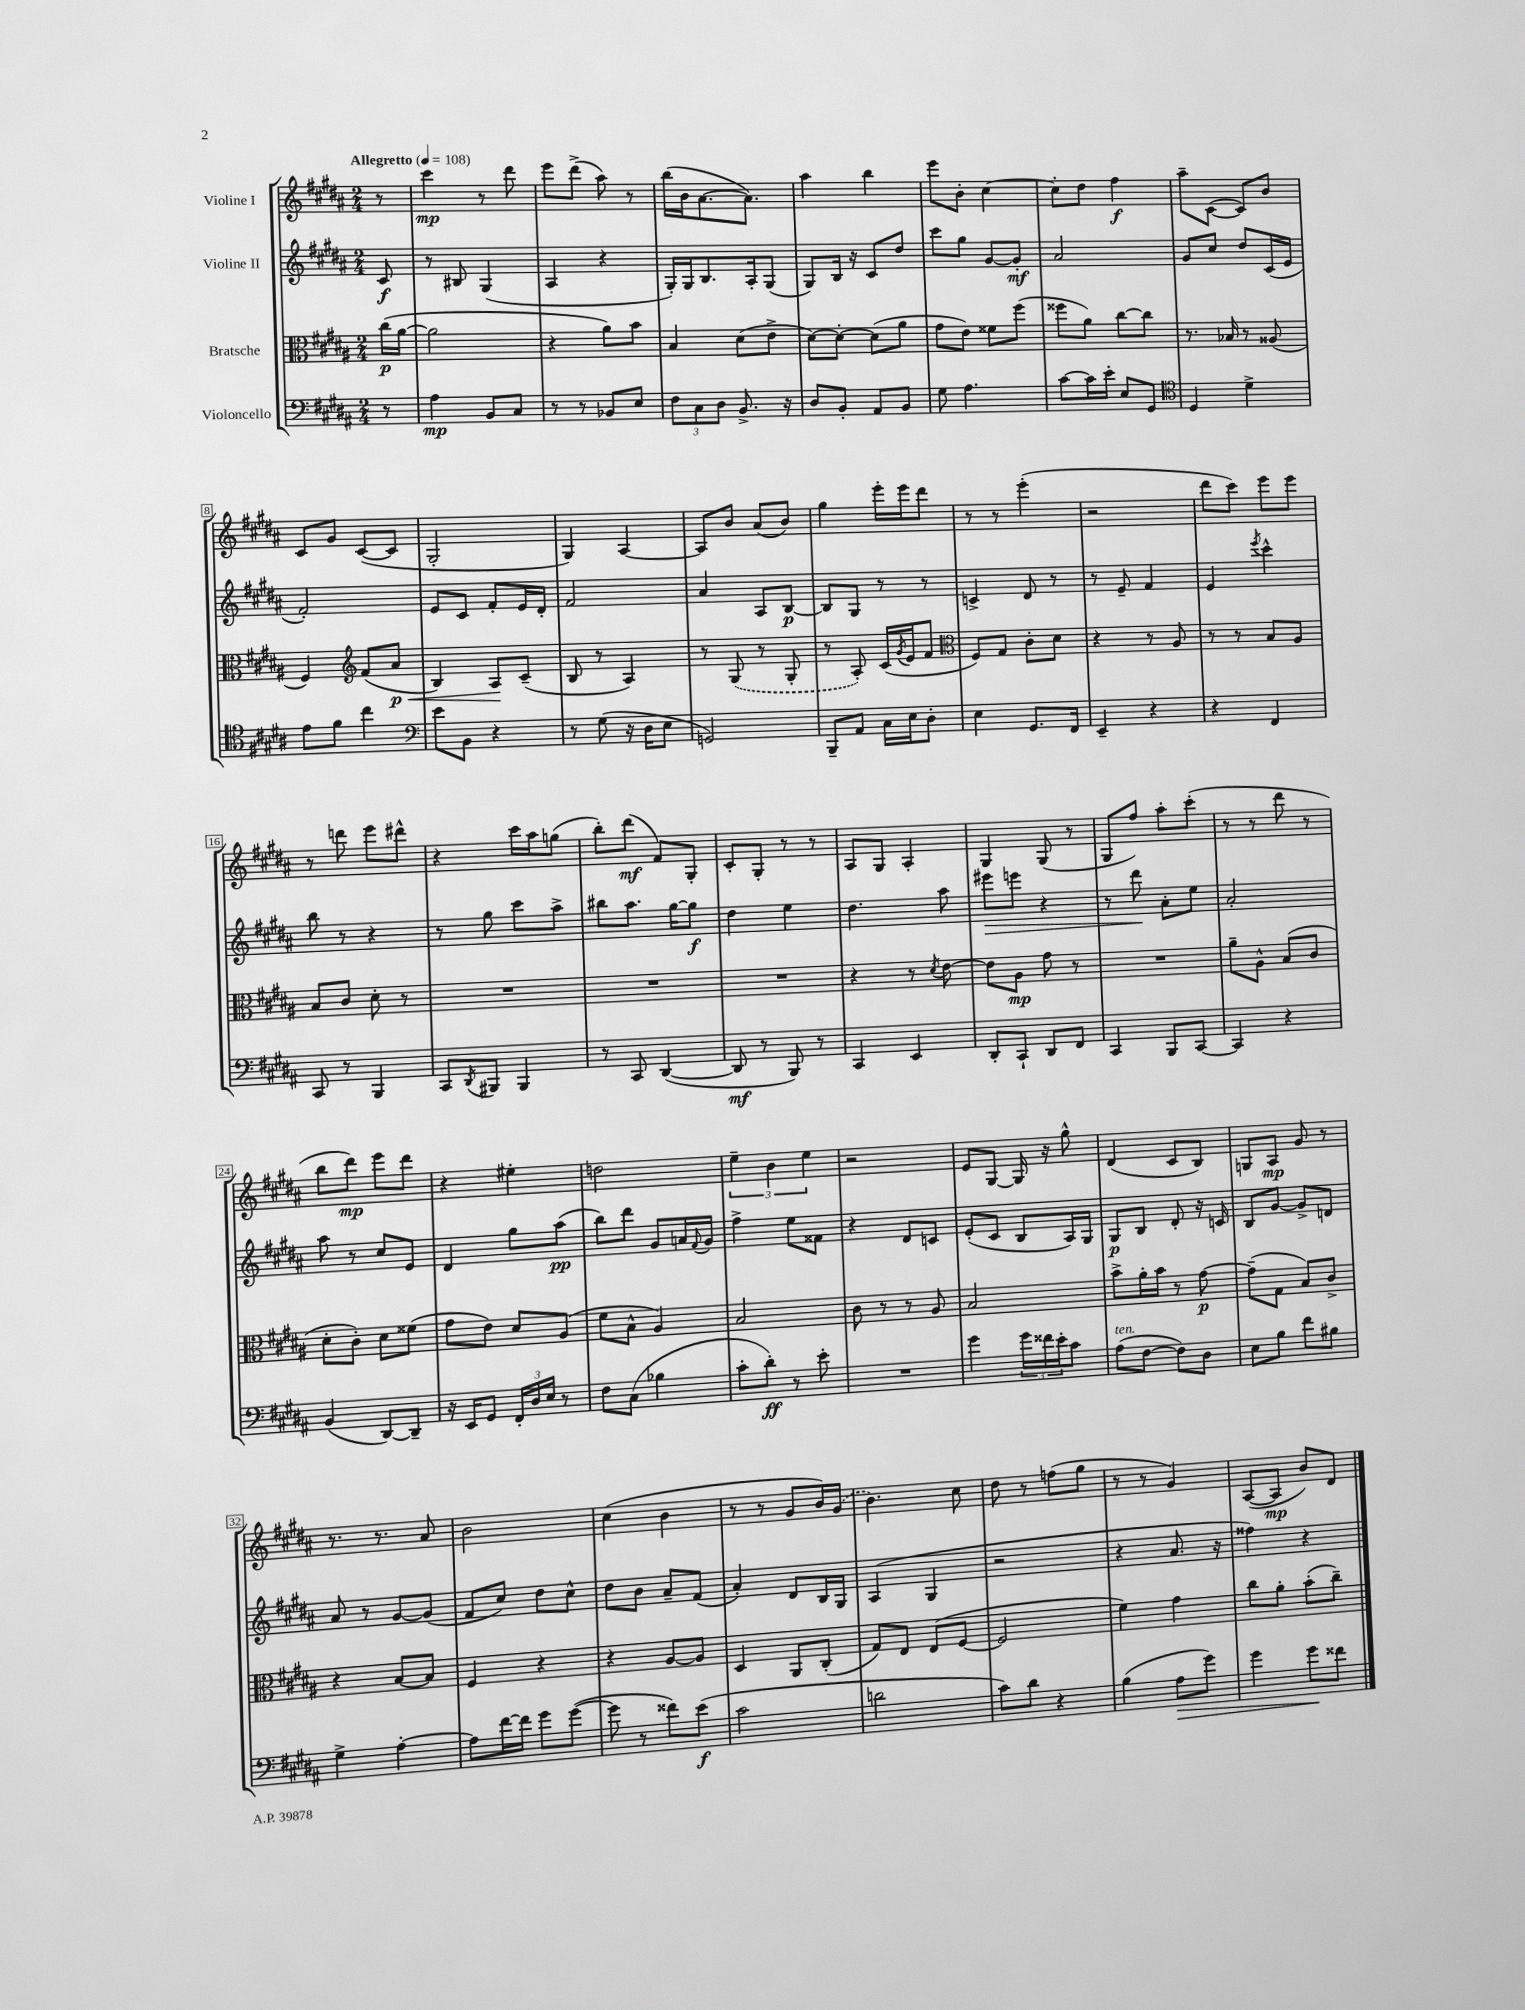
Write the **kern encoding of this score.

**kern	**kern	**kern	**kern
*staff4	*staff3	*staff2	*staff1
*clefF4	*clefC3	*clefG2	*clefG2
*k[f#c#g#d#a#]	*k[f#c#g#d#a#]	*k[f#c#g#d#a#]	*k[f#c#g#d#a#]
*M2/4	*M2/4	*M2/4	*M2/4
*MM108	*MM108	*MM108	*MM108
8r	(16cc#	8c#	8r
.	[16a#	.	.
=	=	=	=
4A#	2a#]	8r	4ccc#
.	.	8B#	.
8BB	.	(4G#	8r
8C#	.	.	8ddd#
=	=	=	=
8r	4r	4A#	8eee
8r	.	.	(8ddd#^
8BB-	8a#)	4r	8aa#)
8E	8b	.	8r
=	=	=	=
12F#	4B	16G#')	(16bb
.	.	16G#	16b
12C#	.	.	.
.	.	8.B	[8.a#
12D#	.	.	.
8.BB^	(8d#	.	.
.	.	16A#'	8.a#])
.	8e^	(8G#	.
16r	.	.	.
=	=	=	=
8D#	[8d#)	8G#)	4aa#
8BB'	8d#'_	16B	.
.	.	16r	.
8AA#	(8d#]	8c#	4bb
8BB	8a#	8dd#	.
=	=	=	=
8G#	8g#	8ccc#	8eee
4.A#	8e)	8gg#	8b'
.	8f##	[8g#	[4cc#
.	(8ff#	8g#']	.
=	=	=	=
[8c#	8ff##	2a#	8cc#']
16c#]	8a#)	.	8dd#
16e'	.	.	.
8E	[8cc#	.	4ff#
8GG#	8cc#]	.	.
=	=	=	=
*clefC4	*	*	*
4D#	8.r	8g#	8aa#~
.	.	8cc#	([8c#
.	16B-	.	.
4d#^	8r	8dd#	8c#])
.	(8A##	(16c#	8b
.	.	16e	.
=	=	=	=
8e	4F#)	2f#')	8c#
8f#	.	.	8g#
*	*clefG2	*	*
4cc#	(8f#	.	([8c#
.	8a#	.	8c#]
=	=	=	=
*clefF4	*	*	*
8e	4B)	8e	2G#'
8BB	.	8c#	.
4r	8A#	8f#'	.
.	(8c#~	16e	.
.	.	16d#'	.
=	=	=	=
8r	8B	2f#	4G#)
(8G#	8r	.	.
16r	4A#)	.	[4A#
16D#	.	.	.
8E	.	.	.
=	=	=	=
2GG)	8r	4a#	8A#]
.	(8G#	.	8b
.	8r	8A#	(8a#
.	8G#'	[8B	8b)
=	=	=	=
8BBB~	8r	8B]	4gg#
8AA#	8A#')	8G#	.
16C#	(16c#	8r	16eee'
.	8qg#	.	.
16E	16e	.	16eee
8D#'	8f#	8r	8ddd#
=	=	=	=
*	*clefC3	*	*
4E	8F#)	4c^	8r
.	8G#	.	8r
8.GG#	8c#'	8d#	(4eee'
.	8d#	8r	.
16FF#	.	.	.
=	=	=	=
4EE~	4r	8r	2r
.	.	8e~	.
4r	8r	4f#	.
.	8A#	.	.
=	=	=	=
4r	8r	4e	8ddd#
.	8r	.	8ccc#)
.	.	8qeee	.
4FF#	8B	4ccc#^^	8eee
.	8A#	.	8eee
=	=	=	=
8CC#	8B	8bb	8r
8r	8c#	8r	8ddd
4BBB	8d#'	4r	8eee
.	8r	.	8ddd#^^
=	=	=	=
8CC#	2r	8r	4r
8qDD#	.	.	.
8BBB#	.	8gg#	.
4BBB#	.	8ccc#	16ccc#
.	.	.	16aa#
.	.	8aa#^	(8gg
=	=	=	=
8r	2r	8bb#	8bb')
8CC#	.	8.aa#	(8ddd#
([4DD#	.	.	8f#)
.	.	[16gg#	.
.	.	8gg#]	8G#'
=	=	=	=
8DD#]	2r	4dd#	8c#'
8r	.	.	8G#'
8BBB)	.	4ee	8r
8r	.	.	8r
=	=	=	=
4CC#	4r	4.dd#	8A#
.	.	.	8G#
4EE	8r	.	4A#'
.	8qd#	.	.
.	[8e	8aa#	.
=	=	=	=
8DD#'	8e]	8eee#	4G#
8CC#`	8A#	8eee	.
8DD#	8g#	4r	(8G#
8FF#	8r	.	8r
=	=	=	=
4CC#	2r	8r	8G#
.	.	8ddd#	8ff#)
8BBB	.	8a#'	8aa#'
[8CC#	.	8ee	(8ccc#'
=	=	=	=
4CC#]	8a#~	2a#'	8r
.	8A#^^	.	8r
4r	(8B	.	8ddd#
.	8c#	.	8r
=	=	=	=
(4BB	8d#'	8aa#	8bb
.	8c#')	8r	8ddd#)
[8DD#)	8d#	8cc#	8eee
8DD#~]	(8f##	8e	8ddd#
=	=	=	=
16r	8g#	4d#	4r
16EE	.	.	.
8GG#	8e)	.	.
24FF#'	8d#	8gg#	4ee#'
24D#	.	.	.
24E	.	.	.
8r	(8A#	(8aa#	.
=	=	=	=
8F#	8f#	8bb)	2dd
(8C#	8B^^	8ddd#	.
4B-	4A#)	8g#	.
.	.	16a	.
.	.	8qqf#	.
.	.	16g#	.
=	=	=	=
8c#'	2B	4ff#^	6ee~
8d#')	.	.	.
.	.	.	6b
8r	.	8ee	.
.	.	.	6ee
8e'	.	8f##	.
=	=	=	=
2r	8c#	4r	2r
.	8r	.	.
.	8r	8d#	.
.	8A#	8c	.
=	=	=	=
4g#	2B	(8e'	8e
.	.	8c#	[8G#
24g#	.	8B	16G#]
24f##	.	.	.
.	.	.	16r
24e'	.	.	.
8c#	.	16A#)	8gg#^^
.	.	16G#	.
=	=	=	=
(8A#	8b^	8G#	(4d#
[8F#	16a#'	8B	.
.	16b	.	.
8F#])	8r	8d#'	8c#
8D#	[8g#	16r	8B)
.	.	16c	.
=	=	=	=
8E	(8g#~]	8B	8G
8B	8G#	[8g#	8A#
8f#	8B)	8g#^]	8g#
8B#	8c#^	8d	8r
=	=	=	=
4G#^	4r	8a#	8.r
.	.	8r	.
.	.	.	8.r
[4A#'	[8B	[8g#	.
.	8B]	(8g#]	8a#
=	=	=	=
8A#]	4F#	8f#	2b
[16f#	.	8cc#)	.
16f#]	.	.	.
8g#	4r	8dd#	.
([8g#	.	8cc#^^	.
=	=	=	=
8g#]	4r	8dd#	(4cc#
8r	.	8b	.
8f##)	[8A#	8a#~	4b
(8e	8A#]	(8f#	.
=	=	=	=
2c#	4D#	4a#')	8r
.	.	.	8r
.	8AA#	8d#	8g#
.	(8C#'	16B	16b)
.	.	16G#	(16g#
=	=	=	=
2d	8G#)	(4A#	4.b)
.	8E	.	.
.	(8E	4G#	.
.	[8F#	.	8cc#
=	=	=	=
8c#)	2F#]	2r	8dd#
8d#	.	.	8r
4r	.	.	(8ff
.	.	.	8gg#
=	=	=	=
(4B	4f#)	4r	8r
.	.	.	8r
8A#	4g#	8.a#	4g#)
8g#)	.	.	.
.	.	16r	.
=	=	=	=
4g#	8cc#	4ff##)	([8A#
.	8a#'	.	8A#]
8g#	(8b'	4r	8b)
8f##	8cc#~)	.	8d#
==	==	==	==
*-	*-	*-	*-
